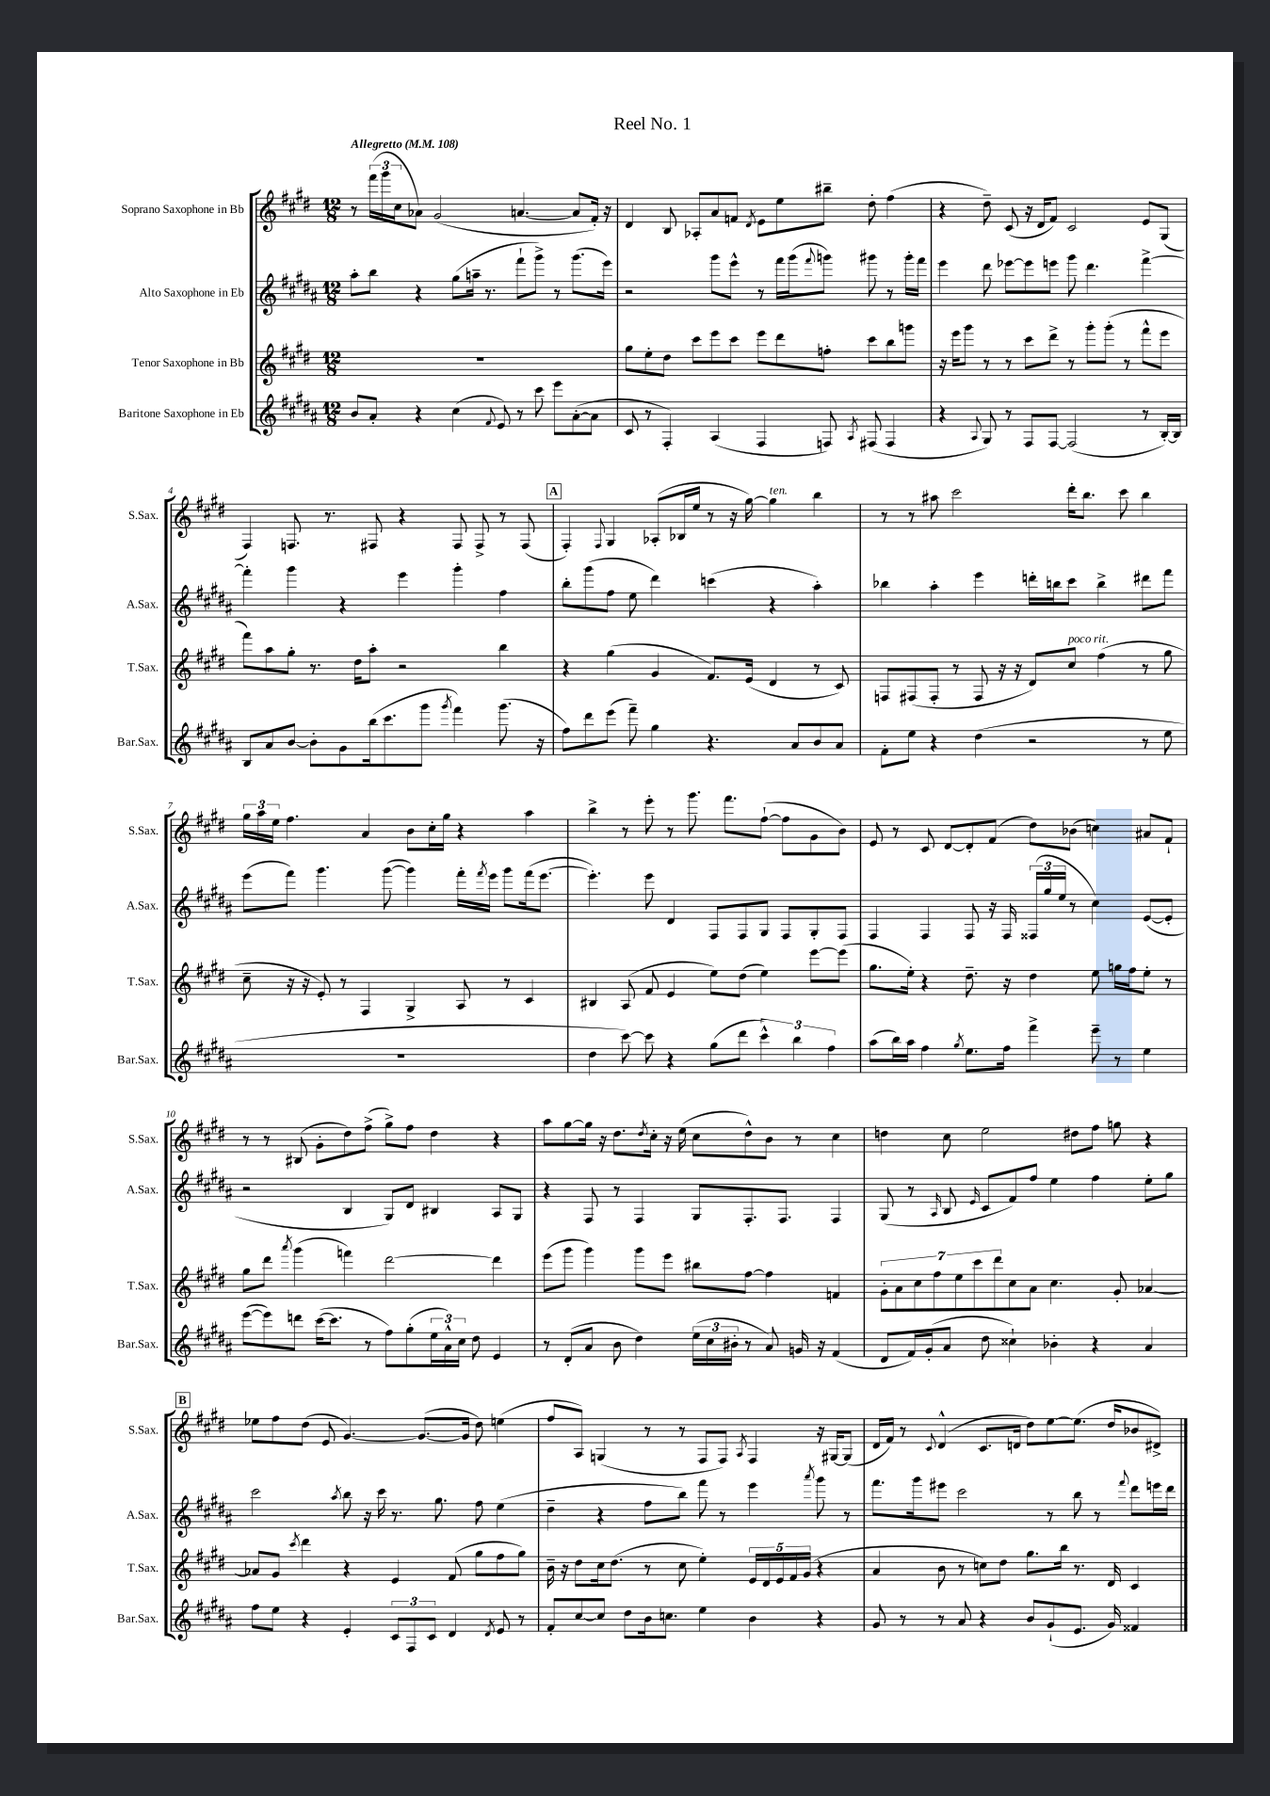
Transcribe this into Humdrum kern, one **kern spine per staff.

**kern	**kern	**kern	**kern
*staff4	*staff3	*staff2	*staff1
*clefG2	*clefG2	*clefG2	*clefG2
*k[f#c#g#d#a#]	*k[f#c#g#d#]	*k[f#c#g#d#a#]	*k[f#c#g#d#]
*M12/8	*M12/8	*M12/8	*M12/8
*MM108	*MM108	*MM108	*MM108
8b/L	1.r	8aa#'\L	8r
8a#'/J	.	8bb\J	(24fff#\LL
.	.	.	24ggg#\
.	.	.	24cc#\J
4r	.	4r	8a-\J)
.	.	.	(2g#/
(4cc#\	.	(8gg#\L	.
.	.	16aa~\Jk	.
.	.	8.r	.
8qqf#/	.	.	.
8e/)	.	.	.
8r	.	8fff#`\L	[4.a/
8ccc#\	.	8ggg#^\J)	.
8eee\L	.	8r	.
([8a#'\	.	(8.ggg#\L	8a/]L
8a#\]J	.	.	16f#'/Jk)
.	.	16eee\Jk)	16r
=	=	=	=
8c#/	8gg#\L	2r	4d#/
8r	8ee'\	.	.
4F#'/)	8dd#\J	.	8B/
.	8ccc#\L	.	8A-'/L
(4A#/	8eee\	8ggg#\L	8a/
.	8ccc#\J	8eee^^\J	8f/J
.	.	.	8qd#/
4F#/	8eee\L	8r	8e\L
.	8ddd#\	16fff#\LL	8ee\
.	.	(16ggg#\J	.
.	.	8qqfff#/	.
8F/)	8ff'\J	8ggg\J)	8bb#~\J
8qA#/	.	.	.
(8F#/	8ccc#\L	8ggg#\	8dd#'\
4F#/	8bb\	8r	(4ff#\
.	8ggg\J	16ggg#'\LL	.
.	.	16fff#\JJ	.
=	=	=	=
4r	16r	4eee\	4r
.	16eee\LK	.	.
.	8ggg#\J	.	.
8qqA#/	.	.	.
8G#/)	8r	8ddd#\	8dd#~\)
8r	8r	[8eee-\L	(8c#/
8F#/L	8ccc#\L	8eee-\]	16r
.	.	.	16d#/LK
[8F#/J	8ddd#^\J	8eee\J	8f#/J)
(2F#/]	8r	8ggg#\	2c#/
.	8ggg#'\L	4.ddd#\	.
.	(8ggg#'\J	.	.
.	8r	.	.
8r	8fff#^^\L	[4fff#^\	8e/L
[16B'/LL)	8eee\J	.	(8G#/J
16B/]JJ	.	.	.
=	=	=	=
8B/L	8fff#\L)	4fff#'\]	4F#/)
8a#/	8aa\	.	.
[8b/J	8gg#'\J	4ggg#\	8.F/
8b'\]L	8.r	.	.
.	.	.	8.r
8g#\	.	4r	.
.	16dd#\LK	.	.
(16bb\k	8aa'\J	.	8F#/
8.ccc#\	.	.	.
.	2r	4eee\	4r
8ggg#\J	.	.	.
8qggg#/	.	.	.
4fff#\)	.	4ggg#'\	8F#/
.	.	.	8F#^/
(8.ggg#\	4bb\	4ff#\	8r
.	.	.	(8F#/
16r	.	.	.
=	=	=	=
8ff#\L)	4r	8bb'\L	4F#'/)
8ddd#\	.	(8ggg#\	.
.	.	.	8qqF#/
(8eee\J	(4gg#\	8ff#\J	4G#/
8fff#~\)	.	8ee\	.
4gg#\	4g#/	4ddd#\)	(8A-'/L
.	.	.	16B-/L
.	.	.	16ee/JJ
4.r	8.f#/L)	(4ccc\	8r
.	.	.	16r
.	(16e/Jk	.	[16gg#\)
.	4d#/	4r	4gg#\]
8a#/L	.	.	.
8b/	8r	4aa#'\)	4bb\
8a#/J	8c#/)	.	.
=	=	=	=
8f#'\L	8F/L	4bb-\	8r
8ee\J	(8F#/	.	8r
4r	8F#'/J	4aa#'\	8aa#\
.	8r	.	2ccc#\
(4dd#\	8F#/	4eee\	.
.	16r	.	.
.	16r	.	.
2r	8d#/L)	16ddd'\LL	.
.	.	16bb\J	.
.	8cc#/J	8ccc#\J	16ddd#'\LK
.	.	.	8.bb\J
.	(4ff#\	4bb^\	.
.	.	.	8ccc#\
8r	8r	8ddd#\L	4bb\
8ee\	8gg#\	8fff#\J	.
=	=	=	=
1.r	8cc#~\	(8eee\L	24gg#\LL
.	.	.	24aa\
.	.	.	24ee\JJ
.	16r	8fff#\J)	4.ff#\
.	16r	.	.
.	8e'/)	4.ggg#\	.
.	8r	.	.
.	4F#/	.	4a/
.	.	([8ggg#\	.
.	4G#^/	4ggg#\])	8b\L
.	.	.	16cc#'\L
.	.	.	16gg#\JJ
.	8A/	16fff#'\LL	4r
.	.	8qfff#/	.
.	.	16eee\JJ	.
.	8r	8ggg#\L	.
.	4c#/	(16fff#\k	4aa\
.	.	[8.eee\J	.
=	=	=	=
4dd#\	4B#/	4.eee'\])	4bb^\
[8ccc#\)	(8A/	.	8r
8ccc#\]	8f#/	8eee\	8eee'\
4r	4e/	4d#/	8r
.	.	.	8.ggg#\
(8gg#\L	8ee\L)	8F#/L	.
.	.	.	8.fff#\L
8ddd#\J	(8dd#\J	8F#/	.
6ccc#^^\)	4ee\)	8G#/J	([8ff#`\J
.	.	8F#/L	8ff#\]L
6bb\	.	.	.
.	[8eee\L	8G#'/	8g#\
6ff#\	.	.	.
.	(8eee\]J	8F#/J	8b\J)
=	=	=	=
(8aa#\L	8.gg#\L	4F#/	8e/
16bb\L)	.	.	8r
16aa#\JJ	16ee'\Jk)	.	.
4ff#\	4r	4F#/	8c#/
.	.	.	[8d#/L
8qgg#/	.	.	.
8.ee\L	8.dd#~\	8F#/	8d#'/]
.	.	16r	(8f#/J
16ff#\Jk	16r	16F#/	.
4fff#^\	4dd#\	(24F##/LL	8dd#\L)
.	.	24gg#/	.
.	.	24ee/JJ	.
.	.	8r	(8b-\J
8eee~\	8ee\	4cc#\)	4cc\)
8r	16gg\LL	.	.
.	16ff#\J	.	.
4ee\	8ee'\J	([8e/L	8a#/L
.	8r	8e'/]J	8f#`/J
=	=	=	=
([8eee\L	8gg#\L	2r	8r
8eee\])	8ddd#\J	.	8r
.	8qaaa/	.	.
8ddd\J	(4ggg#\	.	(8B#/
([16ccc#\LK	.	.	8g#'\L
8.ccc#\]J	.	.	.
.	4fff\)	4B/	8dd#\)
8r	.	.	(8ff#^\J
8ff#\L)	[2ddd#\	8G#/L)	8gg#^\L)
(8gg#'\	.	8d#/J	8ff#\J
24ee\L	.	4B#/	4dd#\
24a#^^\)	.	.	.
24cc#\JJ	.	.	.
8dd#\	.	.	.
4e/	4ddd#\]	8A#/L	4r
.	.	8G#/J	.
=	=	=	=
8r	(8eee\L	4r	8aa\L
(8d#'/L	8ggg#\J	.	[8gg#\
8a#/J	4ggg#\)	8F#/	16gg#\]Jk
.	.	.	16r
8b\	.	8r	8.dd#\L
4dd#\)	8ggg#\L	4F#/	.
.	.	.	8qdd#/
.	.	.	16cc#'\Jk
.	8eee\J	.	16r
.	.	.	(16ee\
(24ee\LL	8bb#\L	8G#/L	8cc#\L
24cc#\	.	.	.
24b#'\JJ	.	.	.
8r	[8ff#\J	8.F#'/	8dd#^^\)
8a#/)	4ff#\]	.	8b\J
.	.	8.F#/J	.
16g/	.	.	8r
16r	.	.	.
(4f#/	4f/	4F#/	4cc#\
=	=	=	=
8d#/L	14g#'\L	(8G#/	4dd\
.	14a\	.	.
16f#/L)	.	8r	.
.	14cc#\	.	.
(16g#'/J	.	.	.
.	14ff#\	.	.
.	.	16qqA#/	.
8a#/J	.	8B/	8cc#\
.	14ee\	.	.
.	14ccc#\	.	.
.	.	16qqe/	.
8dd#\	.	8c#/L	2ee\
.	14ddd#\	.	.
4cc##`\)	8cc#\	8f#/)	.
.	8a\J	8ff#/J	.
4b-'\	4.cc#\	4ee\	.
.	.	.	8dd#\L
4r	.	4ff#\	8ff#\J
.	8g#'/	.	8gg\
4a#/	[4a-/	8ee'\L	4r
.	.	8gg#\J	.
=	=	=	=
8ff#\L	8a-/]L	2ccc#\	8ee-\L
8ee\J	8g#/J	.	8ff#\
.	8qccc#/	.	.
4r	4ddd#\	.	(8dd#\J
.	.	.	8e/
.	.	8qaa#/	.
4e'/	4r	8bb\	[4.g#/)
.	.	16r	.
.	.	16ccc#\	.
12c#/L	4e/	8.r	.
12F#/	.	.	.
.	.	.	(8.g#/_L
12c#/J	.	.	.
.	.	8.gg#\	.
4d#/	(8f#/	.	.
.	.	.	16g#/]Jk
.	8gg#\L	8ff#\	8dd#\)
8qd#/	.	.	.
8e/	8ff#\	(4ee\	(4ee\
8r	8gg#\J)	.	.
=	=	=	=
8f#'/L	16b~\	4dd#~\	8ff#/L
.	16r	.	.
[8cc#/	8dd#\L	.	8A/J)
8cc#/]J	16cc#\k	4r	(4G/
.	(8.dd#\J	.	.
8dd#\L	.	.	.
16b\k	8r	8ff#\L	8r
8.cc\J	.	.	.
.	8cc#\	8bb\J)	8r
4ee\	4ee'\)	8fff#\	8F#/L
.	.	8r	8F#/J)
.	.	.	8qA/
4b\	20e/LL	4eee\	4F#/
.	20d#/	.	.
.	20e/	.	.
.	20f#/	.	.
.	(20g#/JJ	.	.
.	.	8qaaa#/	.
4r	4r	8ggg#\	16r
.	.	.	[16G#/LK
.	.	8r	(8G#/]J
=	=	=	=
8g#/	4a/	8.fff#\L	16d#/LL
.	.	.	16f#/JJ)
8r	.	.	8r
.	.	16ggg#\k	.
.	.	.	8qqc#/
8r	8b\	8eee#\J	(4d#^^/
8a#/	8r	2ccc#\	.
4r	8cc\L)	.	8.c#/L
.	8dd#\J	.	.
.	.	.	16d/Jk
8b/L	8.gg#\L	.	8dd#\L)
(8g#`/	.	8r	[8ee\
.	16bb\Jk	.	.
8.e/J	8.r	8bb\	(8.ee\]J
.	.	8r	.
16g#/)	16d#/	.	16dd#/LK
.	.	8qqfff#/	.
4f##/	4c#/	8ddd#\L	8b-/
.	.	16eee\L	8d#^/J)
.	.	16ddd#\JJ	.
==	==	==	==
*-	*-	*-	*-
